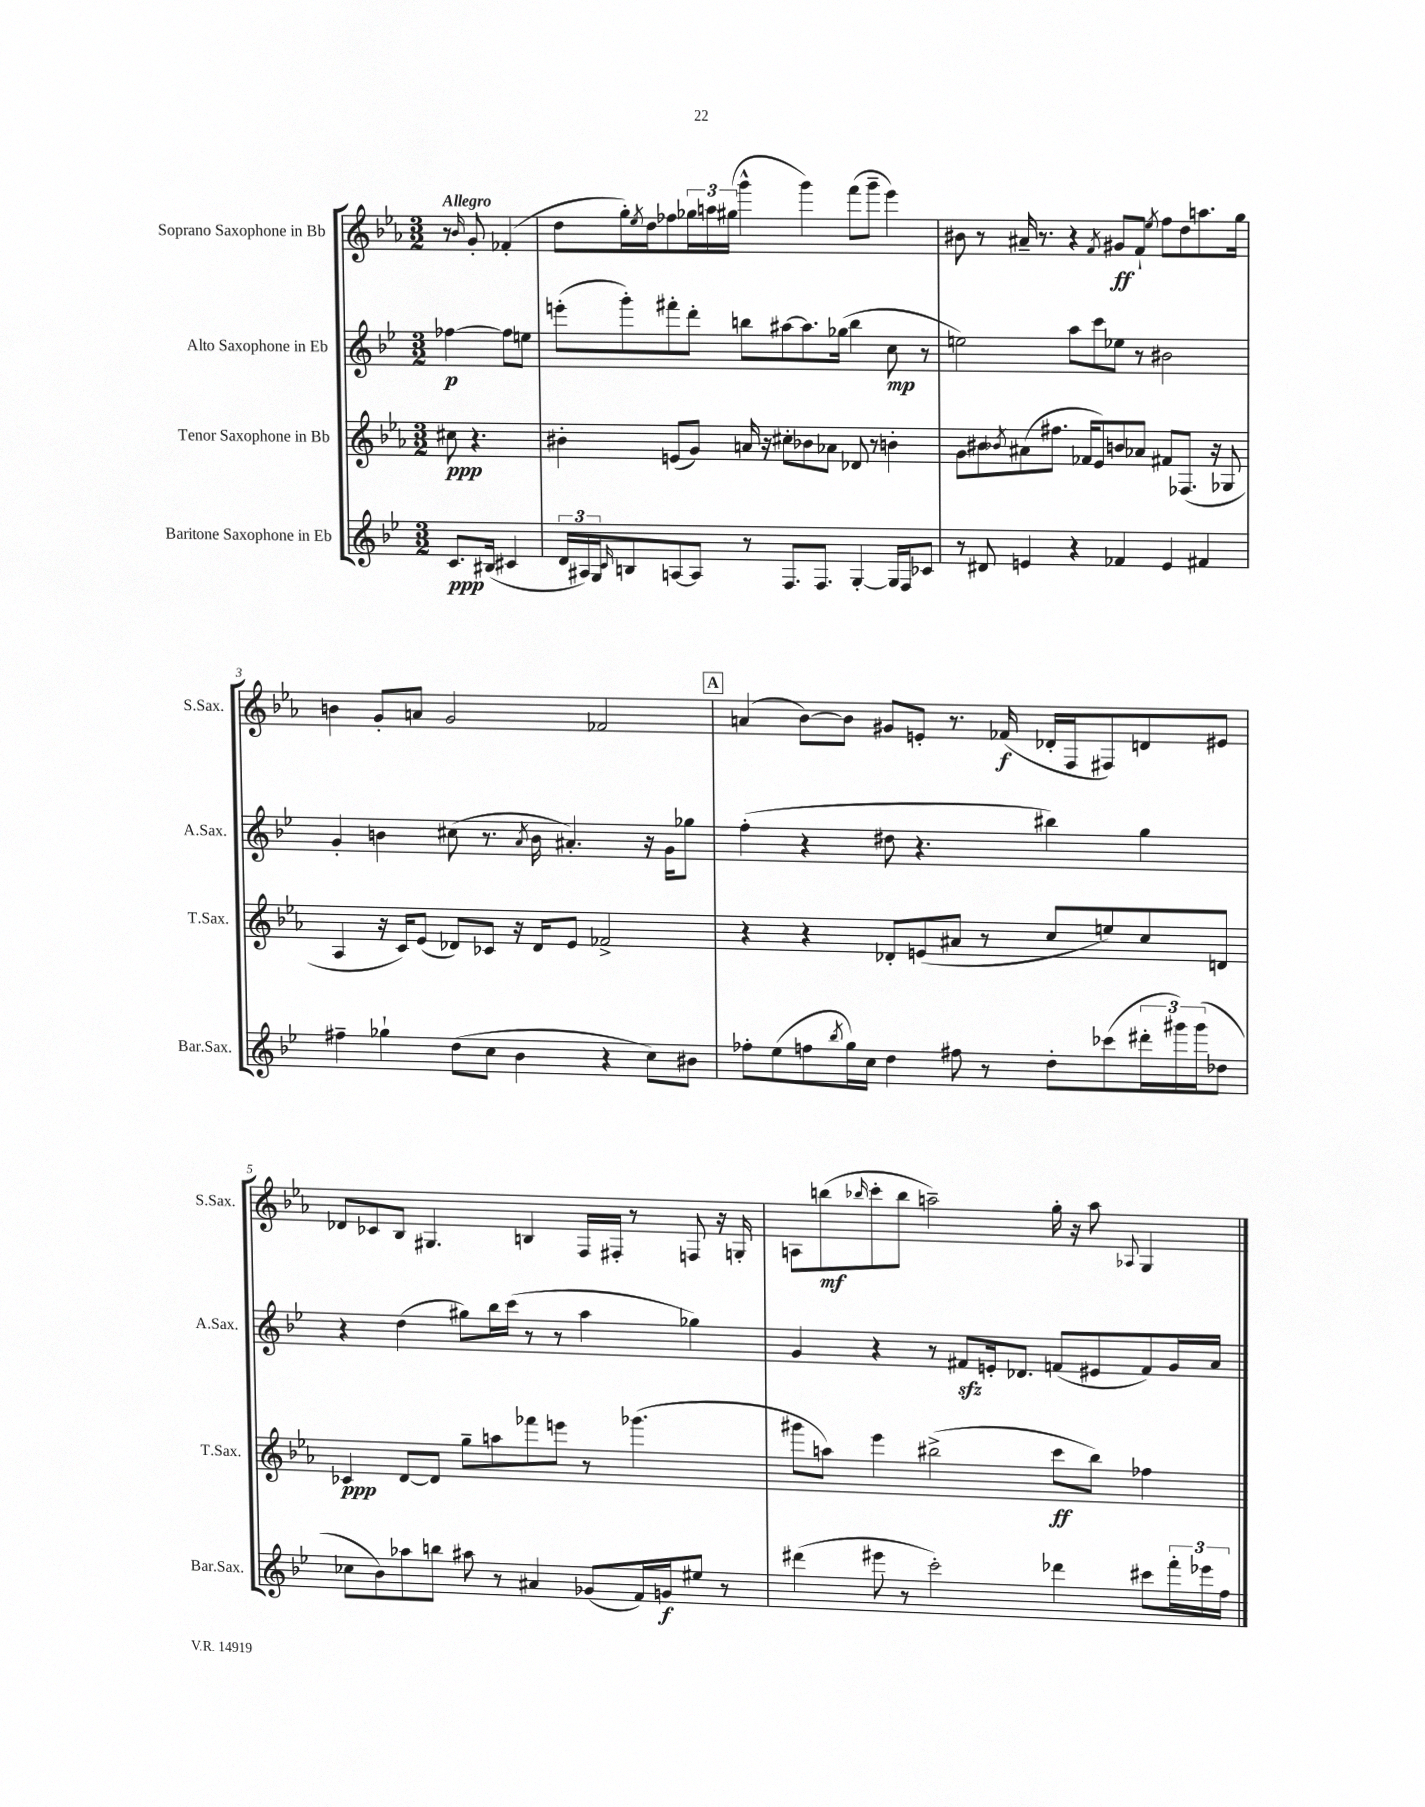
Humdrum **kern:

**kern	**kern	**kern	**kern
*staff4	*staff3	*staff2	*staff1
*clefG2	*clefG2	*clefG2	*clefG2
*k[b-e-]	*k[b-e-a-]	*k[b-e-]	*k[b-e-a-]
*M3/2	*M3/2	*M3/2	*M3/2
8.c	8cc#	[4ff-	8r
.	.	.	16qqb-
.	4.r	.	8g'
(16B#	.	.	.
4c#	.	8ff-]	(4f-'
.	.	8ee	.
=	=	=	=
24d	4b#'	(8eee'	8dd
24A#)	.	.	.
24G	.	.	.
16qqc	.	.	.
8B	.	8ggg')	16gg')
.	.	.	8qee-
.	.	.	16dd
[8A	(8e	8fff#'	8ff-
8A]	8g)	8ddd'	24gg-
.	.	.	24aa
.	.	.	(24gg#
8r	16a	8bb	4ggg^^
.	16r	.	.
8.F	8cc#'	[8aa#	.
.	8b-	8.aa#]	4ggg)
8.F	.	.	.
.	8a-	.	.
.	.	(16gg-	.
[4G'	8d-	4bb	(8fff
.	8r	.	8ggg~
16G]	4b'	8cc	4eee-)
16F	.	.	.
8c-	.	8r	.
=	=	=	=
8r	8g	2ee)	8b#
8d#	8b#	.	8r
.	8qb-	.	.
4e	(8a#	.	16a#~
.	.	.	8.r
.	8.ff#	.	.
4r	.	8aa	4r
.	16f-	.	.
.	8e-)	8ccc	.
.	.	.	8qf
4f-	8b	8ee-	8g#
.	8a-	8r	8f`
.	.	.	8qee-
4e	8f#	2b#	8ff
.	(8.F-	.	8dd
4f#	.	.	8.aa
.	16r	.	.
.	8G-	.	.
.	.	.	16gg
=	=	=	=
4ff#~	4A-	4g'	4b
4gg-`	16r	4b	8g'
.	16c)	.	.
.	(8e-	.	8a
(8dd	8d-)	(8cc#	2g
8cc	8c-	8.r	.
4b-	16r	.	.
.	.	8qa	.
.	16d-	16b	.
.	8e-	4.a#')	.
4r	2f-^	.	2f-
8cc)	.	16r	.
.	.	16g	.
8b#	.	8gg-	.
=	=	=	=
8ff-'	4r	(4ff'	(4a
(8ee-	.	.	.
8ff	4r	4r	[8b-)
8qbb-	.	.	.
16gg)	.	.	8b-]
16cc	.	.	.
4dd	8d-'	8dd#	8g#
.	(8e	4.r	8e'
8ff#	8a#	.	8.r
8r	8r	.	.
.	.	.	(16f-
8dd'	8cc	4bb#)	16d-'
.	.	.	16F
(8ccc-	8ee)	.	8F#)
24ddd#'	8cc	4gg	8d
24ggg#)	.	.	.
(24ggg#	.	.	.
8dd-	8d	.	8e#
=	=	=	=
8cc-	4c-	4r	8d-
8b-)	.	.	8c-
8aa-	[8d	(4dd	8B-
8bb	8d]	.	4.G#
8aa#	8gg~	8gg#)	.
8r	8aa	16bb-	.
.	.	(16ccc	.
4a#	8fff-	8r	4B
.	8eee	8r	.
(8g-	8r	4aa	16F
.	.	.	16F#'
16f)	(4.ggg-	.	8r
16g	.	.	.
8ee#	.	4gg-)	8F
8r	.	.	16r
.	.	.	16G'
=	=	=	=
(4ddd#	8ggg#	4g	8A
.	8aa)	.	(8bb
.	.	.	16qqbb-
8eee#	4eee-	4r	8ccc'
8r	.	.	8bb-
2ccc')	(2bb#^	8r	2aa~)
.	.	8f#	.
.	.	16e'	.
.	.	8.d-	.
4ddd-	8ccc	(8f	16gg'
.	.	.	16r
.	8bb#)	8e#	8aa
.	.	.	8qqA-
8ccc#	4ff-	8f)	4G
24fff'	.	16g	.
24eee-	.	.	.
.	.	16a	.
24ff	.	.	.
==	==	==	==
*-	*-	*-	*-
